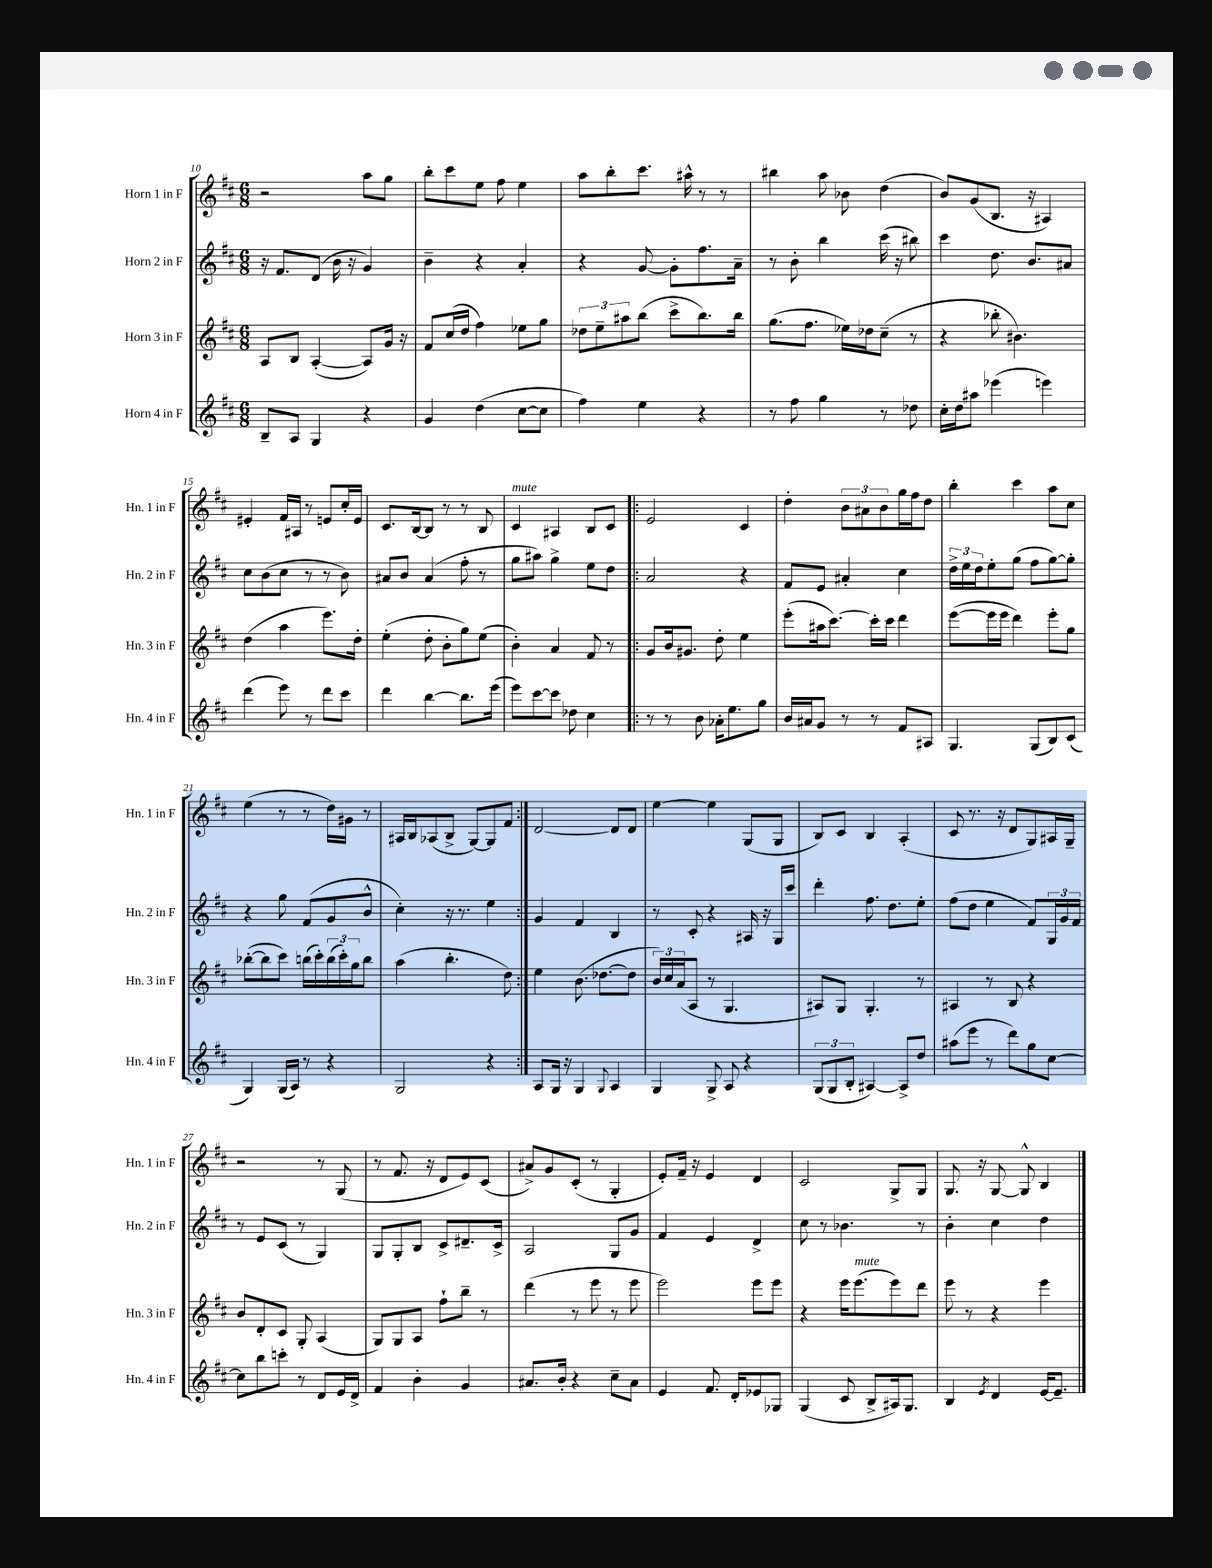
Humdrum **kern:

**kern	**kern	**kern	**kern
*staff4	*staff3	*staff2	*staff1
*clefG2	*clefG2	*clefG2	*clefG2
*k[f#c#]	*k[f#c#]	*k[f#c#]	*k[f#c#]
*M6/8	*M6/8	*M6/8	*M6/8
8B~/L	8A/L	16r	2r
.	.	8.f#/L	.
8A/J	8B/J	.	.
4G/	([4A'/	(8d/J	.
.	.	16b\	.
.	.	16r	.
4r	8A/]L)	4g/)	8aa\L
.	16g/Jk	.	8gg\J
.	16r	.	.
=	=	=	=
4g/	8f#/L	4b~\	8bb'\L
.	(16cc#/L	.	8ccc#\
.	16dd/JJ	.	.
(4dd\	4ff#\)	4r	8ee\J
.	.	.	8ff#\
[8cc#\L	8ee-\L	4a'/	4ee\
8cc#\]J	8gg\J	.	.
=	=	=	=
4ff#\)	12dd-\L	4r	8aa\L
.	12ee~\	.	.
.	.	.	8bb'\
.	12aa#\	.	.
4ee\	(8bb\J	[8g/	8.ccc#\J
.	8ccc#^\L	8g'\]L	.
.	.	.	16aa#^^\
4r	8.bb\)	8.ff#\	8r
.	.	.	8r
.	16bb\Jk	16a~\Jk	.
=	=	=	=
8r	(8.gg\L	8r	4bb#\
8ff#\	.	8b'\	.
.	8.ff#\J	.	.
4gg\	.	4bb\	8aa\
.	16ee-\LL)	.	8b-\
.	16dd-\J	.	.
8r	(8cc#~\J	(16ccc#\	(4dd\
.	.	16r	.
8dd-\	8r	8bb#\)	.
=	=	=	=
16cc#'\LL	4r	4ccc#\	8b/L)
16dd\J	.	.	.
8aa#\J	.	.	(8g/
(4eee-\	8bb-'\	8.dd\	8.B/J
.	4.b#\)	.	.
.	.	8.b/L	16r
4eee\)	.	.	4A#/)
.	.	8a#/J	.
=	=	=	=
(4ddd\	(4dd\	8cc#\L	4e#'/
.	.	(8b\	.
8eee\)	4aa\	8cc#\J	16f#/LL
.	.	.	16A#/JJ
8r	.	8r	8r
8ddd\L	8.eee\L)	8r	8e/L
8ccc#\J	.	8b\)	16cc#'/L
.	16dd'\Jk	.	16e/JJ
=	=	=	=
4ddd\	(4ee'\	8a#/L	8.c#/L
.	.	8b/J	.
.	.	.	[16B/k
[4bb\	8dd'\	(4a#/	8B/]J
.	8b'\L	.	8r
8.bb\]L	8gg\)	8ff#'\	8r
.	(8ee\J	8r	8B/
(16eee\Jk	.	.	.
=	=	=	=
8eee\L)	4b'\)	8gg\L	4c#/
[8ccc#\	.	8aa#\J)	.
8ccc#\]J	4a/	4gg^\	4A#/
8dd-\	.	.	.
4cc#\	8f#/	8ee\L	8B/L
.	8r	8dd\J	8c#/J
=!|:	=!|:	=!|:	=!|:
8r	8g/L	2a/	2e/
8r	16b/k	.	.
.	8.g#/J	.	.
8b\	.	.	.
16a-'\LK	8dd'\	.	.
8.ee\	.	.	.
.	4ee\	4r	4c#/
8gg\J	.	.	.
=	=	=	=
16b/LL	(8eee'\L	8f#/L	4dd'\
16a#/J	.	.	.
8g/J	16aa#\k	8e/J	.
.	[8.ccc#\J)	.	.
8r	.	4a#'/	12b\L
.	.	.	12a#\
8r	16ccc#'\]LL	.	.
.	.	.	12b\
.	16ccc#\JJ	.	.
8f#/L	4ddd\	4cc#\	16gg\L
.	.	.	16ff#\J
8A#/J	.	.	8dd\J
=	=	=	=
4.G/	([8eee\L	24dd^\LL	4bb'\
.	.	24ee\	.
.	.	24dd\J	.
.	16eee\]L	8ee'\	.
.	16eee\JJ	.	.
.	4ddd\)	(8gg\J	4ccc#\
(8G/L	.	8ff#\L	.
8B/)	8eee'\L	[8gg\)	8aa\L
(8c#/J	8gg\J	8gg'\]J	8cc#\J
=	=	=	=
4G/)	([8bb-'\L	4r	(4ee\
.	8bb-\]	.	.
(16G/LL	8ccc#\J)	8gg\	8r
16A/JJ)	.	.	.
8r	(16bb\LL	(8f#/L	8r
.	16ccc#'\)	.	.
4r	(24bb\	8g/	16dd\LL)
.	24ccc#'\)	.	.
.	.	.	16g#\JJ
.	24gg\J	.	.
.	8bb\J	8b^^/J	8r
=	=	=	=
2G/	(4aa\	4cc#'\)	16A#/LL
.	.	.	16B/J
.	.	.	(8A-/
.	4.bb'\	16r	8B^/J
.	.	8.r	.
.	.	.	[8G/L)
4r	.	4ee\	8G/]
.	8dd\)	.	8f#/J
=:|!	=:|!	=:|!	=:|!
8A/L	4ee\	4g/	[2d/
16G/Jk	.	.	.
16r	.	.	.
4G/	(8.b\	4f#/	.
.	[8.dd-\L	.	.
8qqG/	.	.	.
4A/	.	4B/	8d/]L
.	8dd-\]J	.	8d/J
=	=	=	=
4G/	24b/LL)	8r	[4ee\
.	24cc#/	.	.
.	(24a/J	.	.
.	8A/J	8c#'/	.
8G^/	8r	4r	4ee\]
8A/	4.G/	.	.
4r	.	16A#/	(8G/L
.	.	16r	.
.	.	16G/LL	8G/J
.	.	16ccc#/JJ	.
=	=	=	=
(12G/L	8A#/L)	4ddd'\	8B/L)
12G/	.	.	.
.	8G/J	.	8c#/J
12B'/J	.	.	.
[4A#/)	4.G'/	8.ff#\	4B/
.	.	8.dd\L	.
8A#^/]L	.	.	(4A'/
8dd/J	8r	8ee'\J	.
=	=	=	=
(8aa#\L	4A#/	(8ff#\L	8c#/
8eee\J	.	8dd\J	8.r
8r	8r	4ee\	.
.	.	.	16r
8ddd\L)	8B/	.	8d/L
8gg\	4r	8f#/L)	8G/)
[8cc#\J	.	24G/L	16A#/L
.	.	24g/	.
.	.	.	16G~/JJ
.	.	24f#/JJ	.
=	=	=	=
8cc#\]L	8b/L	8r	2r
8bb\	8d'/	8e/L	.
8ccc'\J	8c#/J	(8c#/J	.
8r	8G'/	8r	.
8d/L	(4A/	4G/)	8r
16e/L	.	.	(8G/
16d^/JJ	.	.	.
=	=	=	=
4f#/	8G/L)	8G/L	8r
.	8G/	8G'/	8.f#/
4b'\	8A/J	8B/J	.
.	.	.	16r
.	8ff#`\L	8c#^/L	8d/L
4g/	8bb~\J	8.d#~/	8e/)
.	8r	.	(8c#/J
.	.	16c#^/Jk	.
=	=	=	=
8.a#/L	(4ddd\	2A/	8a#^/L)
.	.	.	8g/
16b'/Jk	.	.	.
4r	8r	.	(8c#'/J
.	8eee\	.	8r
8cc#~\L	8r	8G/L	4G'/
8a#\J	8eee\	8g/J	.
=	=	=	=
4e/	2eee\)	4f#/	8e'/L)
.	.	.	16f#~/Jk
.	.	.	16r
8.f#/	.	4e/	4e/
16d'/LK	.	.	.
8e-/	8eee\L	4d^/	4d/
8G-/J	8eee\J	.	.
=	=	=	=
(4G/	4r	8cc#\	2c#/
.	.	8r	.
8c#/	16eee\LK	4.b-\	.
.	(8.eee\	.	.
8B^/L	.	.	.
16A#/k)	8eee\)	.	8G^/L
8.G/J	.	.	.
.	8ddd\J	8r	8G/J
=	=	=	=
4B/	8eee\	4b'\	8.G/
.	8r	.	.
.	.	.	16r
8qe/	.	.	.
4d/	4r	4cc#\	[8G/
.	.	.	8G^^/]
[16e/LK	4eee\	4dd\	4B/
8.e~/]J	.	.	.
==	==	==	==
*-	*-	*-	*-
